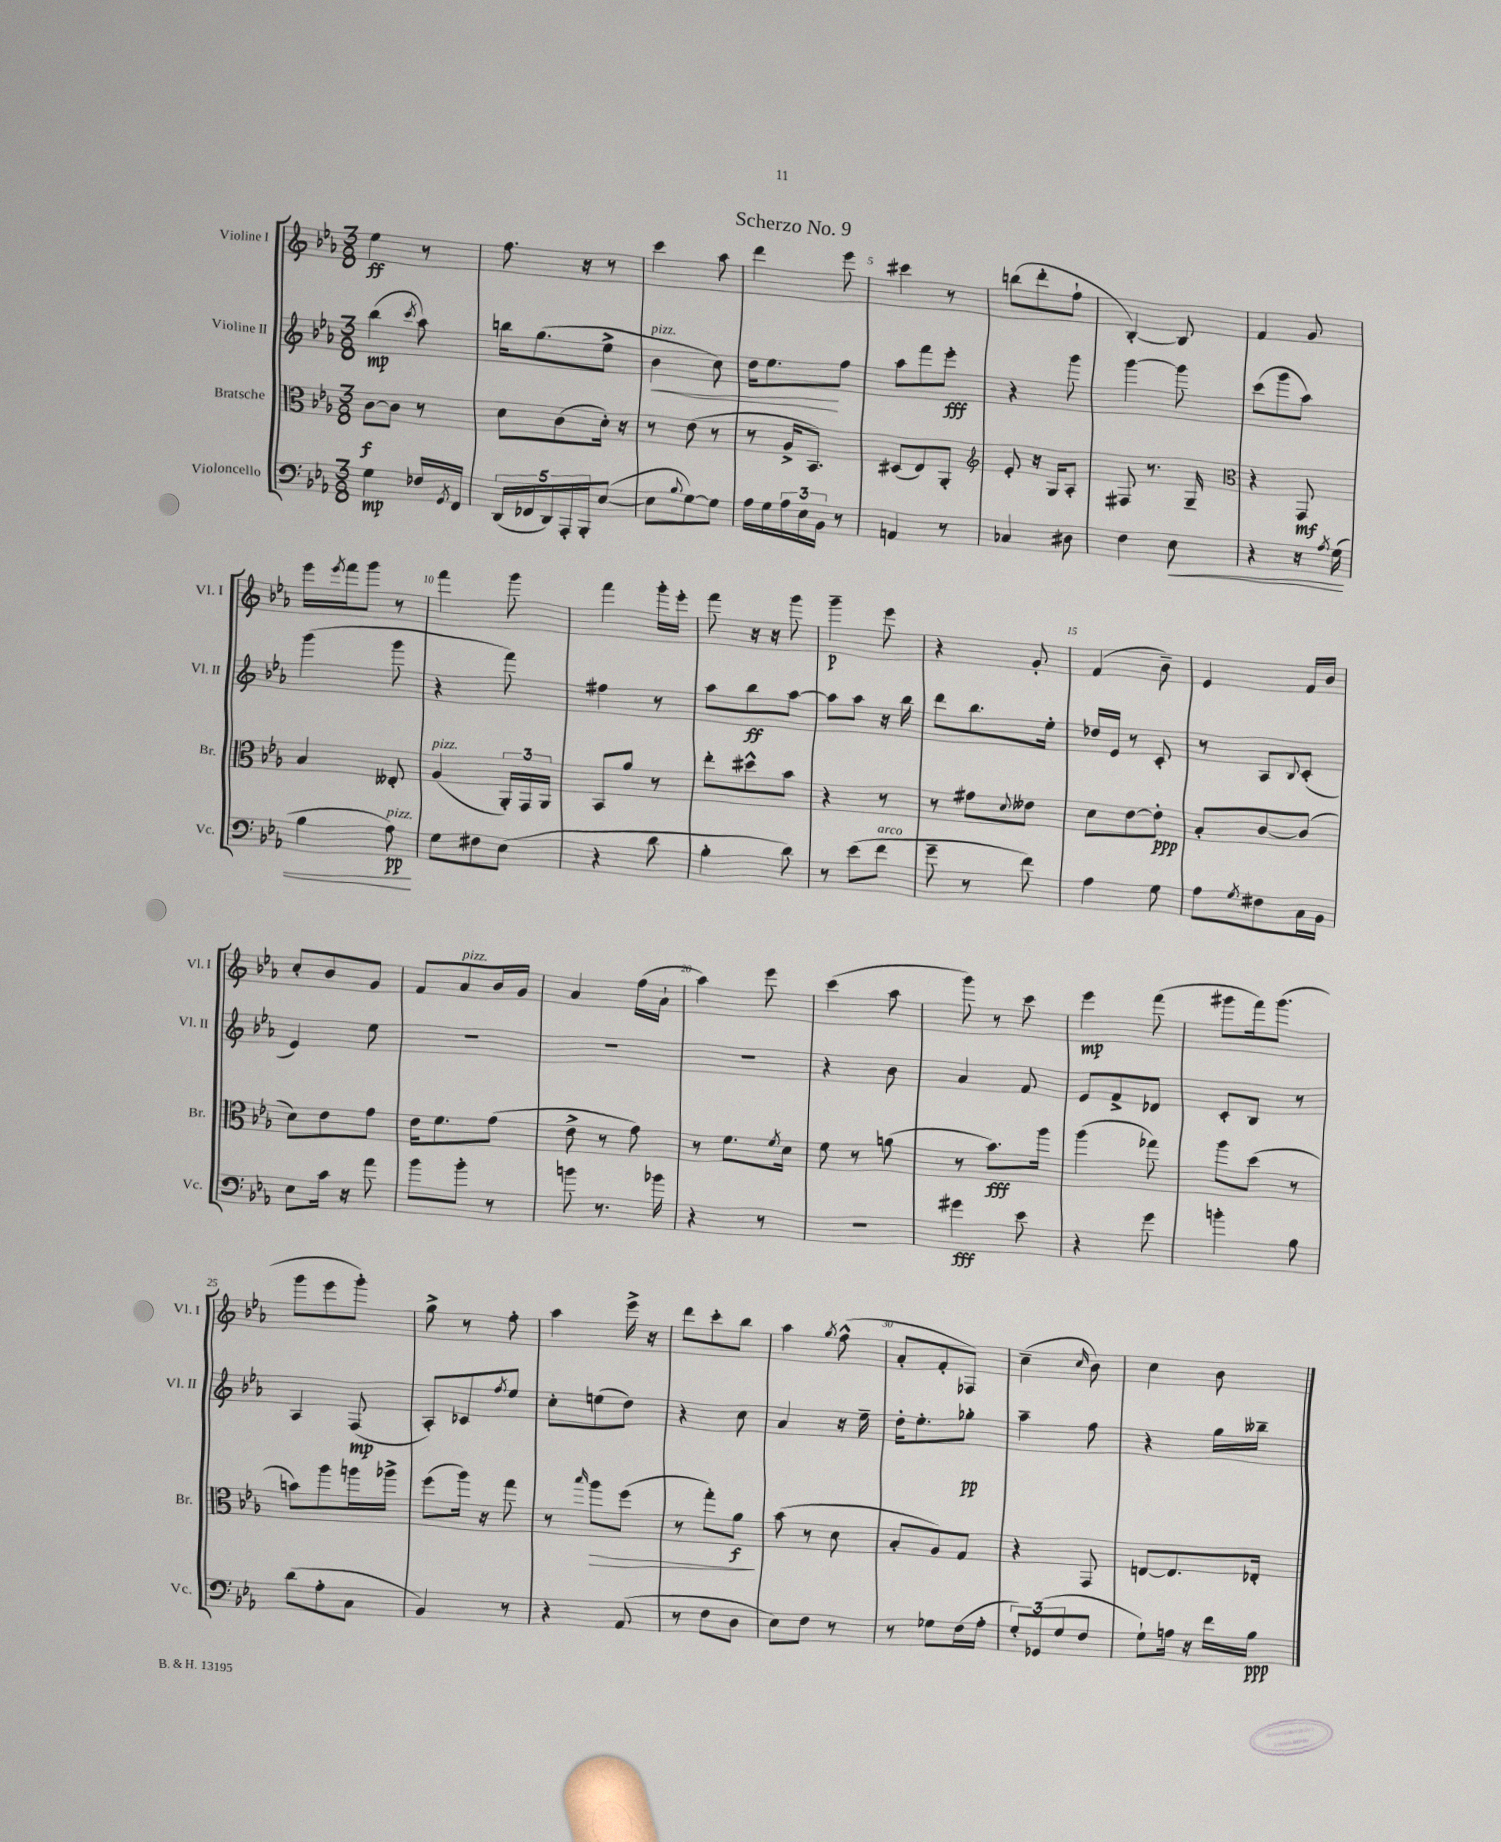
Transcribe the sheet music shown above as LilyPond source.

\header { title = "Scherzo No. 9" }
<<
\new StaffGroup <<
\new Staff = "s0" \with { instrumentName = "Violine I" shortInstrumentName = "Vl. I" } {
    \clef treble \key ees \major \numericTimeSignature \time 3/8
    ees''4\ff r8 |
    f''8. r16 r8 |
    c'''4 aes''8 |
    d'''4 ees'''8 |
    cis'''4 r8 |
    b''8( d'''8-. f''8-! |
    bes4~-.) bes8 |
    f'4 g'8 |
    ees'''16 \acciaccatura { ees'''8 } f'''16 g'''8 r8 |
    f'''4 g'''8 |
    f'''4 g'''16-. ees'''16-. |
    f'''8 r16 r16 g'''8 |
    g'''4--\p ees'''8 |
    r4 g'8-. |
    f'4( bes'8--) |
    ees'4 f'16 bes'16 |
    c''8-. bes'8 g'8 |
    f'8 aes'8^\markup { \italic "pizz." } bes'16 g'16 |
    aes'4 f''16( aes'16-! |
    aes''4) ees'''8 |
    c'''4( aes''8 |
    g'''8) r8 c'''8 |
    ees'''4\mp f'''8( |
    gis'''8 f'''16) gis'''8.( |
    g'''8 ees'''8 g'''8-.) |
    g''8-> r8 f''8-. |
    aes''4 ees'''16-> r16 |
    d'''8 c'''8-. bes''8 |
    aes''4 \acciaccatura { g''8 } f''8-^( |
    aes'8-. f'8-. fes8) |
    c''4--( \grace { c''16 } bes'8) |
    c''4 bes'8 \bar "|." |
}
\new Staff = "s1" \with { instrumentName = "Violine II" shortInstrumentName = "Vl. II" } {
    \clef treble \key ees \major \numericTimeSignature \time 3/8
    bes''4\mp( \acciaccatura { c'''8 } aes''8) |
    b''16 g''8.( ees''8-> |
    bes'4\<^\markup { \italic "pizz." } c''8) |
    d''16 ees''8.\! f''8 |
    aes''8 f'''8 ees'''8-.\fff |
    r4 g'''8 |
    g'''4~ g'''8 |
    c'''8( g'''8 aes''8) |
    g'''4( g'''8 |
    r4 f'''8) |
    fis''4 r8 |
    aes''8 bes''8\ff aes''8~ |
    aes''8 aes''8 r16 bes''16 |
    d'''8 bes''8. ees''16-. |
    des''16 ees'16 r8 c'8-. |
    r8 aes8 \appoggiatura { bes8 } c'8-.( |
    ees'4) ees''8 |
    R4. |
    R4. |
    R4. |
    r4 bes'8 |
    aes'4 f'8 |
    ees'8 f'8-> des'8 |
    c'8-. bes8 r8 |
    aes4 f8\mp( |
    aes8-.) ces'8 \acciaccatura { f''8 } ees''8 |
    c''8-. e''8( d''8) |
    r4 c''8 |
    aes'4 r16 ees''16-- |
    d''16-. ees''8.-. ges''8-.\pp |
    aes''4-- f''8 |
    r4 g''16 beses''16-- \bar "|." |
}
\new Staff = "s2" \with { instrumentName = "Bratsche" shortInstrumentName = "Br." } {
    \clef alto \key ees \major \numericTimeSignature \time 3/8
    c'8~\f c'8 r8 |
    d'8 c'8( d'16-.) r16 |
    r8 ees'8( r8 |
    r8 aes16-> bes,8.) |
    dis8( ees8) aes,8-. |
    \clef treble ees'8-. r16 g16 aes8-. |
    fis8 r8. g16-- |
    \clef alto r4 g,8\mf |
    bes4 eeses8-. |
    aes4^\markup { \italic "pizz." }( \tuplet 3/2 { aes,16-.) g,16 aes,16 } |
    bes,8 aes'8 r8 |
    ees''8-. dis''8-^ bes'8 |
    r4 r8 |
    r8 gis'8 \appoggiatura { d'8 } eeses'8 |
    d'8 ees'8~ ees'8-.\ppp |
    bes8-. c'8~ c'8( |
    d'8) ees'8 g'8 |
    ees'16 f'8. g'8( |
    ees'8-> r8 g'8) |
    r8 f'8. \acciaccatura { f'8 } d'16 |
    f'8 r8 a'8( |
    r8 bes'8.\fff) aes''16 |
    aes''4( ges''8) |
    aes''8 d''8( r8 |
    b'8) aes''8 a''16 aes''16-> |
    f''8( aes''16) r16 g''8 |
    r8 \grace { bes''16 } aes''8\> f''8( |
    r8 g''8-.) aes'8\f\! |
    bes'8( r8 d'8 |
    bes8-. aes8) g8 |
    r4 g,8 |
    e8~ e8. ees16-. \bar "|." |
}
\new Staff = "s3" \with { instrumentName = "Violoncello" shortInstrumentName = "Vc." } {
    \clef bass \key ees \major \numericTimeSignature \time 3/8
    g4\mp fes16 \acciaccatura { g,8 } f,16 |
    \tuplet 5/4 { d,16( fes,16 d,16) aes,,16-. bes,,16-. } ees8~( |
    ees8 \appoggiatura { bes8 } g8~) g8 |
    aes16 g16 \tuplet 3/2 { aes16 ees16 bes,16 } r8 |
    a,4 r8 |
    ces4 dis8 |
    f4 ees8\< |
    r4 r16 \acciaccatura { aes8 } g16( |
    bes4 aes8\pp\!^\markup { \italic "pizz." }) |
    g8 fis8 ees8( |
    r4 d'8 |
    bes4-. d'8) |
    r8 ees'8( f'8^\markup { \italic "arco" } |
    g'8-- r8 f'8) |
    aes4 g8 |
    aes8 \acciaccatura { g8 } fis8 c16 bes,16 |
    ees8 c'16 r16 aes'8 |
    bes'8 bes'8-. r8 |
    b'8 r8. bes'16 |
    r4 r8 |
    R4. |
    gis'4\fff ees'8 |
    r4 g'8 |
    b'4-. bes8 |
    d'8( aes8-. c8 |
    bes,4) r8 |
    r4 aes,8( |
    r8 f8 d8 |
    ees8) f8 r8 |
    r8 ges8 f16( aes16-. |
    \tuplet 3/2 { g8-.) ges,8( g8 } f8 |
    g8-!) a16 r16 f'16 bes16\ppp \bar "|." |
}
>>
>>
\layout { \context { \Score \override BarNumber.break-visibility = ##(#f #t #t) barNumberVisibility = #(every-nth-bar-number-visible 5) } }
